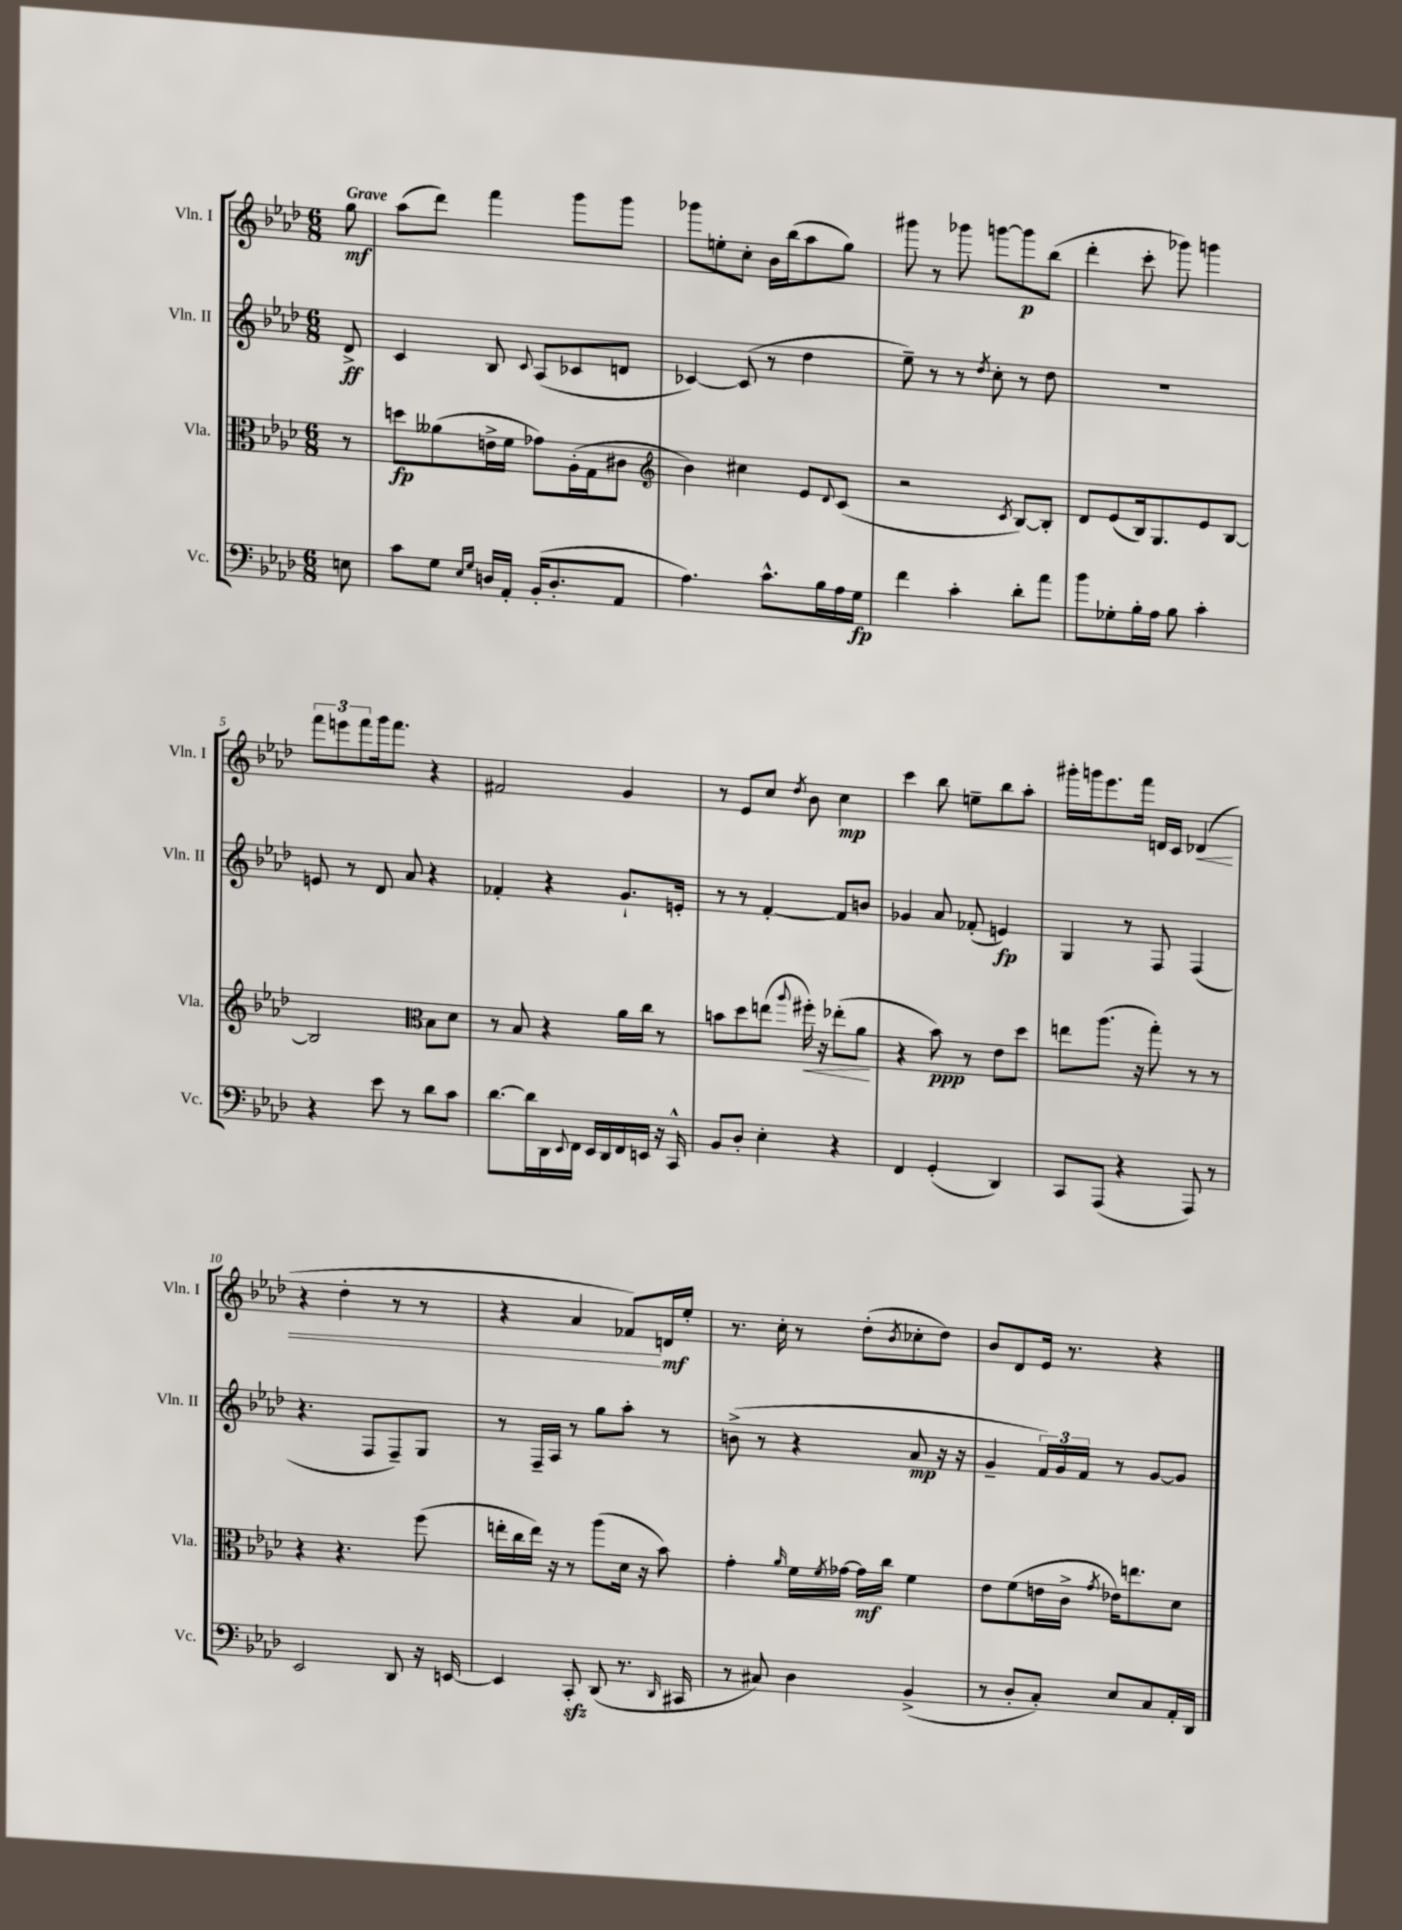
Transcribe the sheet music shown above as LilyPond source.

<<
\new StaffGroup <<
\new Staff = "s0" \with { instrumentName = "Vln. I" shortInstrumentName = "Vln. I" } {
    \clef treble \key aes \major \numericTimeSignature \time 6/8 \partial 8 \tempo "Grave"
    g''8\mf |
    aes''8( des'''8) f'''4 g'''8 g'''8 |
    ges'''8 e''8-. c''8-. bes'16 bes''16( aes''8 g''8) |
    gis'''8 r8 ges'''8 g'''8~ g'''8\p bes''8( |
    des'''4-. c'''8-. ges'''8) g'''4 |
    \tuplet 3/2 { f'''8 e'''8 f'''8 } g'''16 f'''8. r4 |
    fis'2 g'4 |
    r8 ees'8 c''8 \acciaccatura { des''8 } bes'8 c''4\mp |
    c'''4 bes''8 e''8-- bes''8 aes''8-. |
    gis'''16-. g'''16 ees'''8. f'''16 d'16 c'16 des'4\<( |
    r4 des''4-. r8 r8 |
    r4 aes'4 fes'8\!) d'16\mf ees''16-. |
    r8. c''16-. r8 des''8-.( \acciaccatura { bes'8 } ces''8-. des''8) |
    bes'8 des'8 ees'16 r8. r4 \bar "|." |
}
\new Staff = "s1" \with { instrumentName = "Vln. II" shortInstrumentName = "Vln. II" } {
    \clef treble \key aes \major \numericTimeSignature \time 6/8 \partial 8
    des'8->\ff |
    c'4 bes8 \appoggiatura { c'8 } aes8( ces'8 d'8 |
    ces'4~) ces'8( r8 des''4 |
    ees''8--) r8 r8 \acciaccatura { des''8 } c''8-. r8 des''8 |
    R2. |
    e'8 r8 des'8 aes'8 r4 |
    fes'4-. r4 g'8.-! e'16-. |
    r8 r8 f'4~-. f'8 b'8 |
    ges'4 aes'8 fes'8-.( e'4\fp) |
    g4 r8 f8 f4( |
    r4. f8 f8--) g8 |
    r8 f16-- aes16 r8 g''8 aes''8-. r8 |
    b'8->( r8 r4 aes'8\mp r16 r16 |
    g'4-- \tuplet 3/2 { f'16) g'16 f'16 } r8 g'8~ g'8 \bar "|." |
}
\new Staff = "s2" \with { instrumentName = "Vla." shortInstrumentName = "Vla." } {
    \clef alto \key aes \major \numericTimeSignature \time 6/8 \partial 8
    r8 |
    d''8\fp aeses'8( e'16-> f'16 ges'8) aes16-.( g16 cis'8 |
    \clef treble bes'4) cis''4 ees'8 \appoggiatura { des'8 } c'8( |
    r2 \acciaccatura { c'8 } bes8~) bes8-. |
    des'8 ees'8( bes16) g8. ees'8 bes8~ |
    bes2 \clef alto bes8 des'8 |
    r8 bes8 r4 aes'16 c''16 r8 |
    b'8 des''8 e''8( \appoggiatura { aes''8 } fis''16-.\<) r16 ees''8-.( aes'8\! |
    r4 bes'8\ppp) r8 ees'8 des''8 |
    e''8 aes''8.( r16 g''8-.) r8 r8 |
    r4 r4. f''8( |
    e''16-. c''16 e''16) r16 r8 aes''8( des'16 r16 bes'8) |
    g'4-. \grace { aes'16 } f'16 \acciaccatura { f'8 } ges'16~ ges'16\mf c''16 f'4 |
    ees'8 f'8( e'16 c'16-> \acciaccatura { g'8 } ees'16) e''8. des'8 \bar "|." |
}
\new Staff = "s3" \with { instrumentName = "Vc." shortInstrumentName = "Vc." } {
    \clef bass \key aes \major \numericTimeSignature \time 6/8 \partial 8
    e8 |
    c'8 g8 \grace { ees16 g16 } d16 aes,16-. bes,16-.( d8.-. aes,8 |
    aes4.) c'8.-^ bes16 aes16 g16\fp |
    f'4 c'4-. des'8-. aes'8 |
    bes'8 ges8-. bes16-. aes16 bes8 c'4-. |
    r4 ees'8 r8 des'8 c'8 |
    des'8.~ des'16 des,16 \appoggiatura { ees,8 } f,16 ees,16 des,16 f,16 e,16 r16 c,16-^ |
    bes,8 des8-. ees4-. r4 |
    f,4 g,4-.( des,4) |
    c,8 aes,,8( r4 aes,,8) r8 |
    ees,2 des,8 r16 e,16~ |
    e,4 c,8-.\sfz des,8( r8. \grace { des,16 } cis,16 |
    r8 cis8) des4 bes,4->( |
    r8 des8-. c8-.) ees8 c8 aes,16-. des,16 \bar "|." |
}
>>
>>
